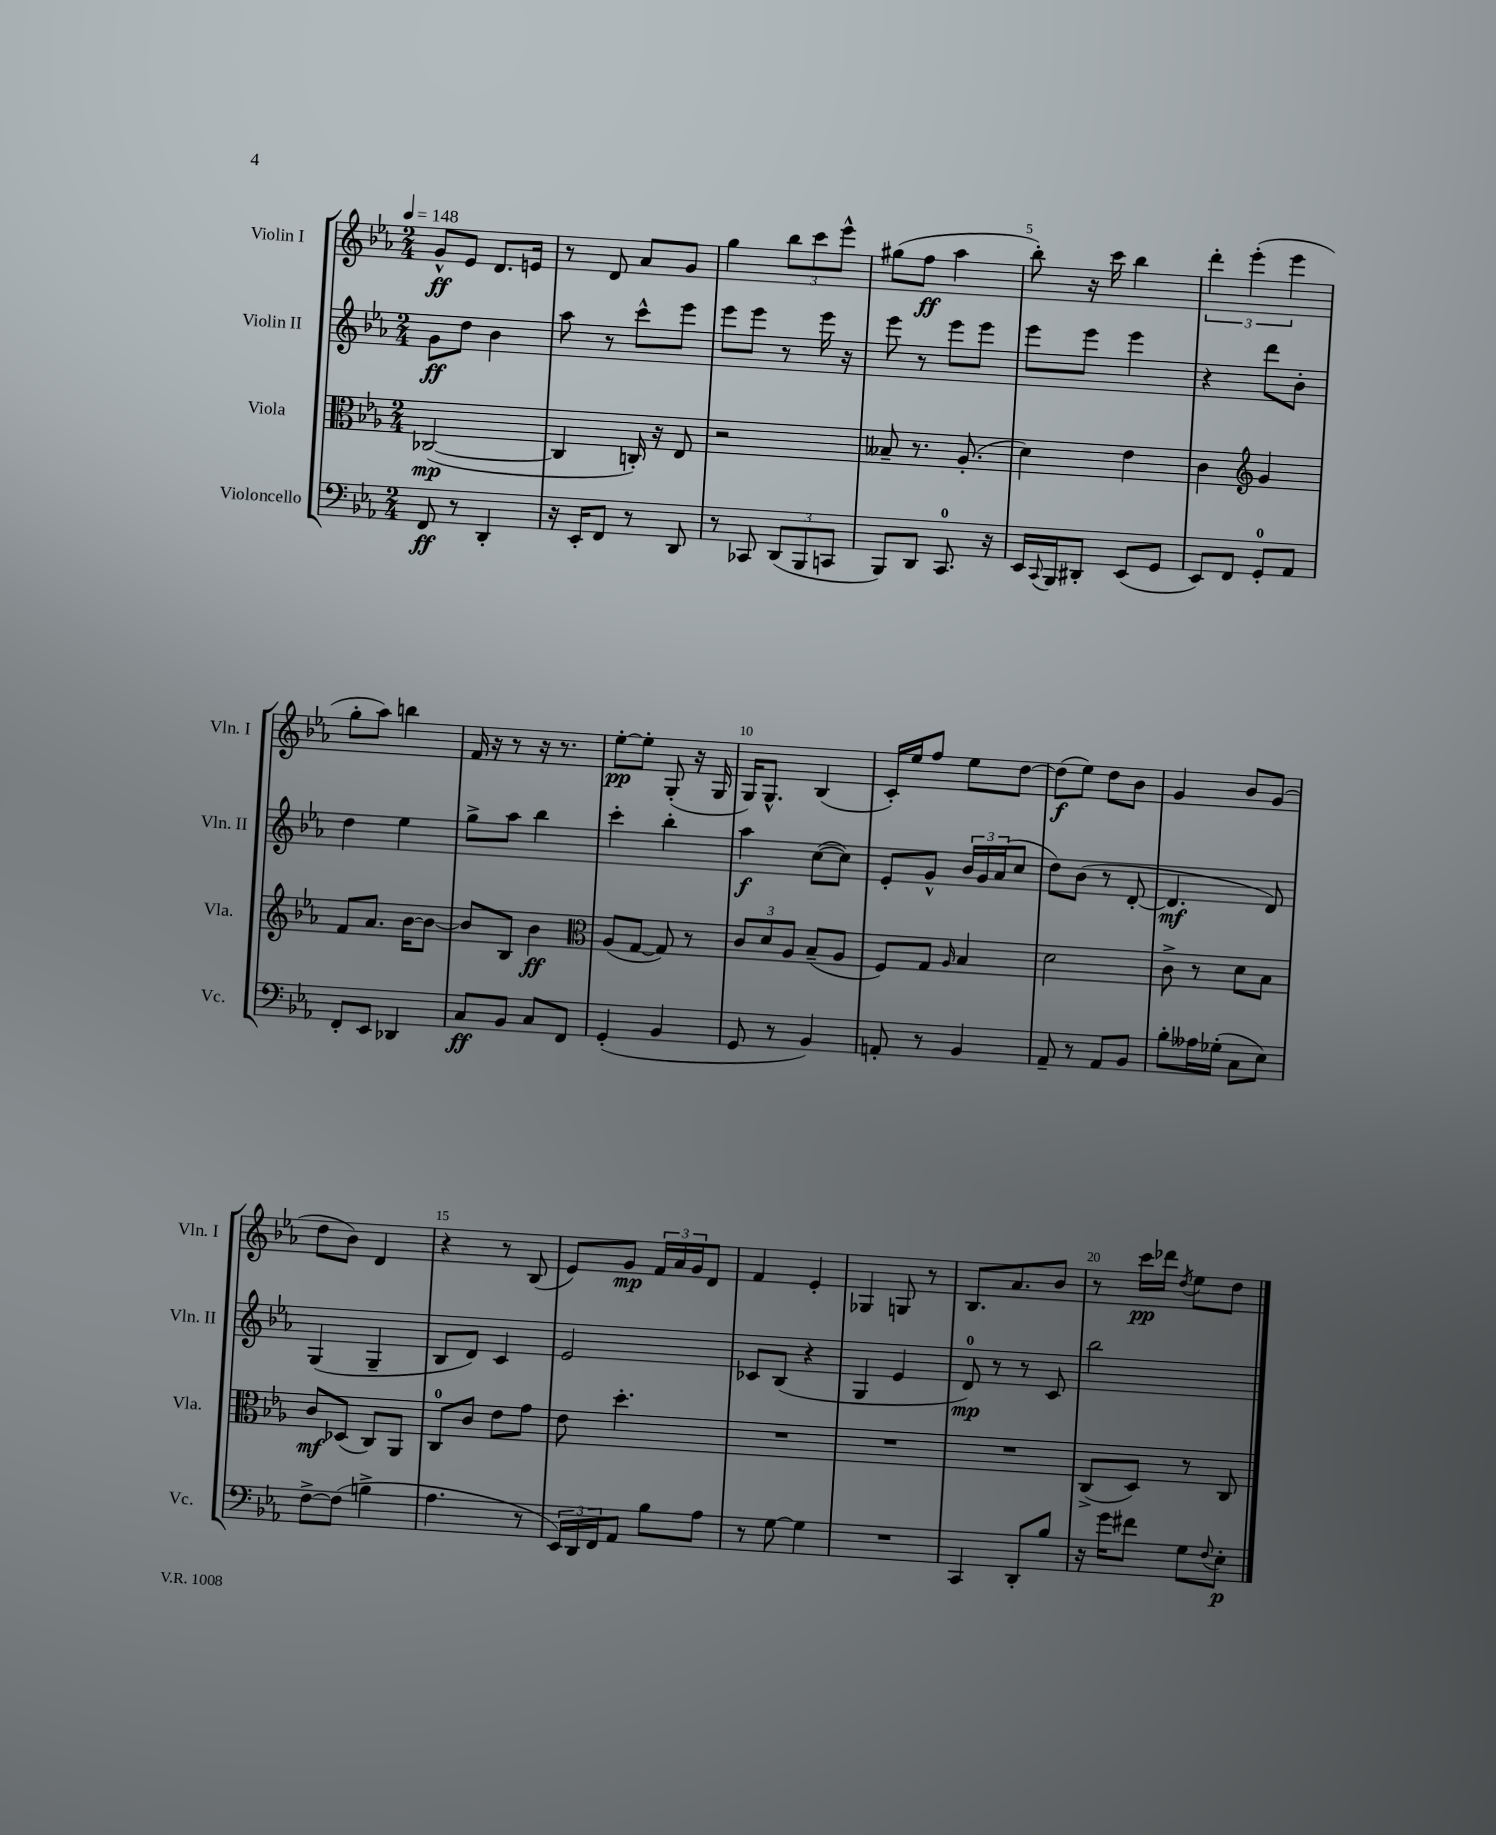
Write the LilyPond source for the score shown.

<<
\new StaffGroup <<
\new Staff = "s0" \with { instrumentName = "Violin I" shortInstrumentName = "Vln. I" } {
    \clef treble \key ees \major \numericTimeSignature \time 2/4 \tempo 4 = 148
    g'8-^\ff ees'8 d'8. e'16 |
    r8 d'8 aes'8 g'8 |
    g''4 \tuplet 3/2 { bes''8 c'''8 ees'''8-^ } |
    gis''8( f''8\ff aes''4 |
    bes''8-.) r16 c'''16 bes''4 |
    \tuplet 3/2 { d'''4-. ees'''4-.( ees'''4 } |
    g''8-. aes''8) b''4 |
    f'16 r16 r8 r16 r8. |
    ees''8~-.\pp ees''8-. g8-.( r16 g16 |
    g16) g8.-^ bes4( |
    c'16-.) ees''16 f''8 ees''8 d''8~ |
    d''8\f( ees''8) d''8 bes'8 |
    g'4 bes'8 g'8( |
    d''8 bes'8) d'4 |
    r4 r8 bes8( |
    ees'8) g'8\mp \tuplet 3/2 { f'16 aes'16 g'16 } d'8 |
    f'4 ees'4-. |
    ges4 g8 r8 |
    bes8. aes'8. bes'8 |
    r8 c'''16\pp des'''16 \acciaccatura { d''8 } ees''8 d''8 \bar "|." |
}
\new Staff = "s1" \with { instrumentName = "Violin II" shortInstrumentName = "Vln. II" } {
    \clef treble \key ees \major \numericTimeSignature \time 2/4
    g'8\ff d''8 bes'4 |
    aes''8 r8 c'''8-^ ees'''8 |
    ees'''8 ees'''8 r8 ees'''16 r16 |
    ees'''8 r8 ees'''8 ees'''8 |
    ees'''8 ees'''8 ees'''4 |
    r4 d'''8 bes'8-. |
    d''4 ees''4 |
    g''8-> aes''8 bes''4 |
    c'''4-. bes''4-. |
    aes''4\f c''8~( c''8) |
    ees'8-. g'8-^ \tuplet 3/2 { bes'16 g'16 aes'16( } c''8 |
    d''8) bes'8( r8 d'8~-. |
    d'4.\mf d'8) |
    g4( g4-- |
    bes8 d'8) c'4 |
    ees'2 |
    ces'8 bes8( r4 |
    g4 ees'4 |
    d'8-0\mp) r8 r8 c'8 |
    bes''2 \bar "|." |
}
\new Staff = "s2" \with { instrumentName = "Viola" shortInstrumentName = "Vla." } {
    \clef alto \key ees \major \numericTimeSignature \time 2/4
    ces2~\mp( |
    ces4 c16-.) r16 ees8 |
    r2 |
    beses8-- r8. aes8.-.( |
    d'4) ees'4 |
    c'4 \clef treble g'4 |
    f'8 aes'8. bes'16~ bes'8~ |
    bes'8 bes8 bes'4\ff |
    \clef alto aes8( g8~ g8) r8 |
    \tuplet 3/2 { c'8 d'8 aes8 } bes8--( aes8 |
    f8) g8 \grace { aes16 } bes4 |
    d'2 |
    c'8-> r8 d'8 bes8 |
    c'8\mf des8( c8) aes,8 |
    c8-0 c'8 ees'8 g'8 |
    ees'8 d''4.-. |
    R2 |
    R2 |
    R2 |
    c8->( d8) r8 c8 \bar "|." |
}
\new Staff = "s3" \with { instrumentName = "Violoncello" shortInstrumentName = "Vc." } {
    \clef bass \key ees \major \numericTimeSignature \time 2/4
    f,8\ff r8 d,4-. |
    r16 ees,16-. f,8 r8 d,8 |
    r8 ces,8 \tuplet 3/2 { d,8( bes,,8 c,8 } |
    bes,,8) d,8 c,8.-0 r16 |
    ees,16 \appoggiatura { c,8 } bes,,16 dis,8-. ees,8( g,8 |
    ees,8) f,8 g,8-0-. aes,8 |
    f,8-. ees,8 des,4 |
    c8\ff bes,8 c8 f,8 |
    g,4-.( bes,4 |
    g,8 r8 bes,4) |
    a,8-. r8 bes,4 |
    aes,8-- r8 aes,8 bes,8 |
    bes8-. aeses16 ges16-.( c8 ees8) |
    f8~-> f8( b4-> |
    aes4. r8 |
    \tuplet 3/2 { ees,16) d,16 f,16 } aes,8 bes8 aes8 |
    r8 g8~ g4 |
    R2 |
    c,4 d,8-. bes8 |
    r16 g'16 fis'8 g8 \appoggiatura { f8 } ees8-.\p \bar "|." |
}
>>
>>
\layout { \context { \Score \override BarNumber.break-visibility = ##(#f #t #t) barNumberVisibility = #(every-nth-bar-number-visible 5) } }
